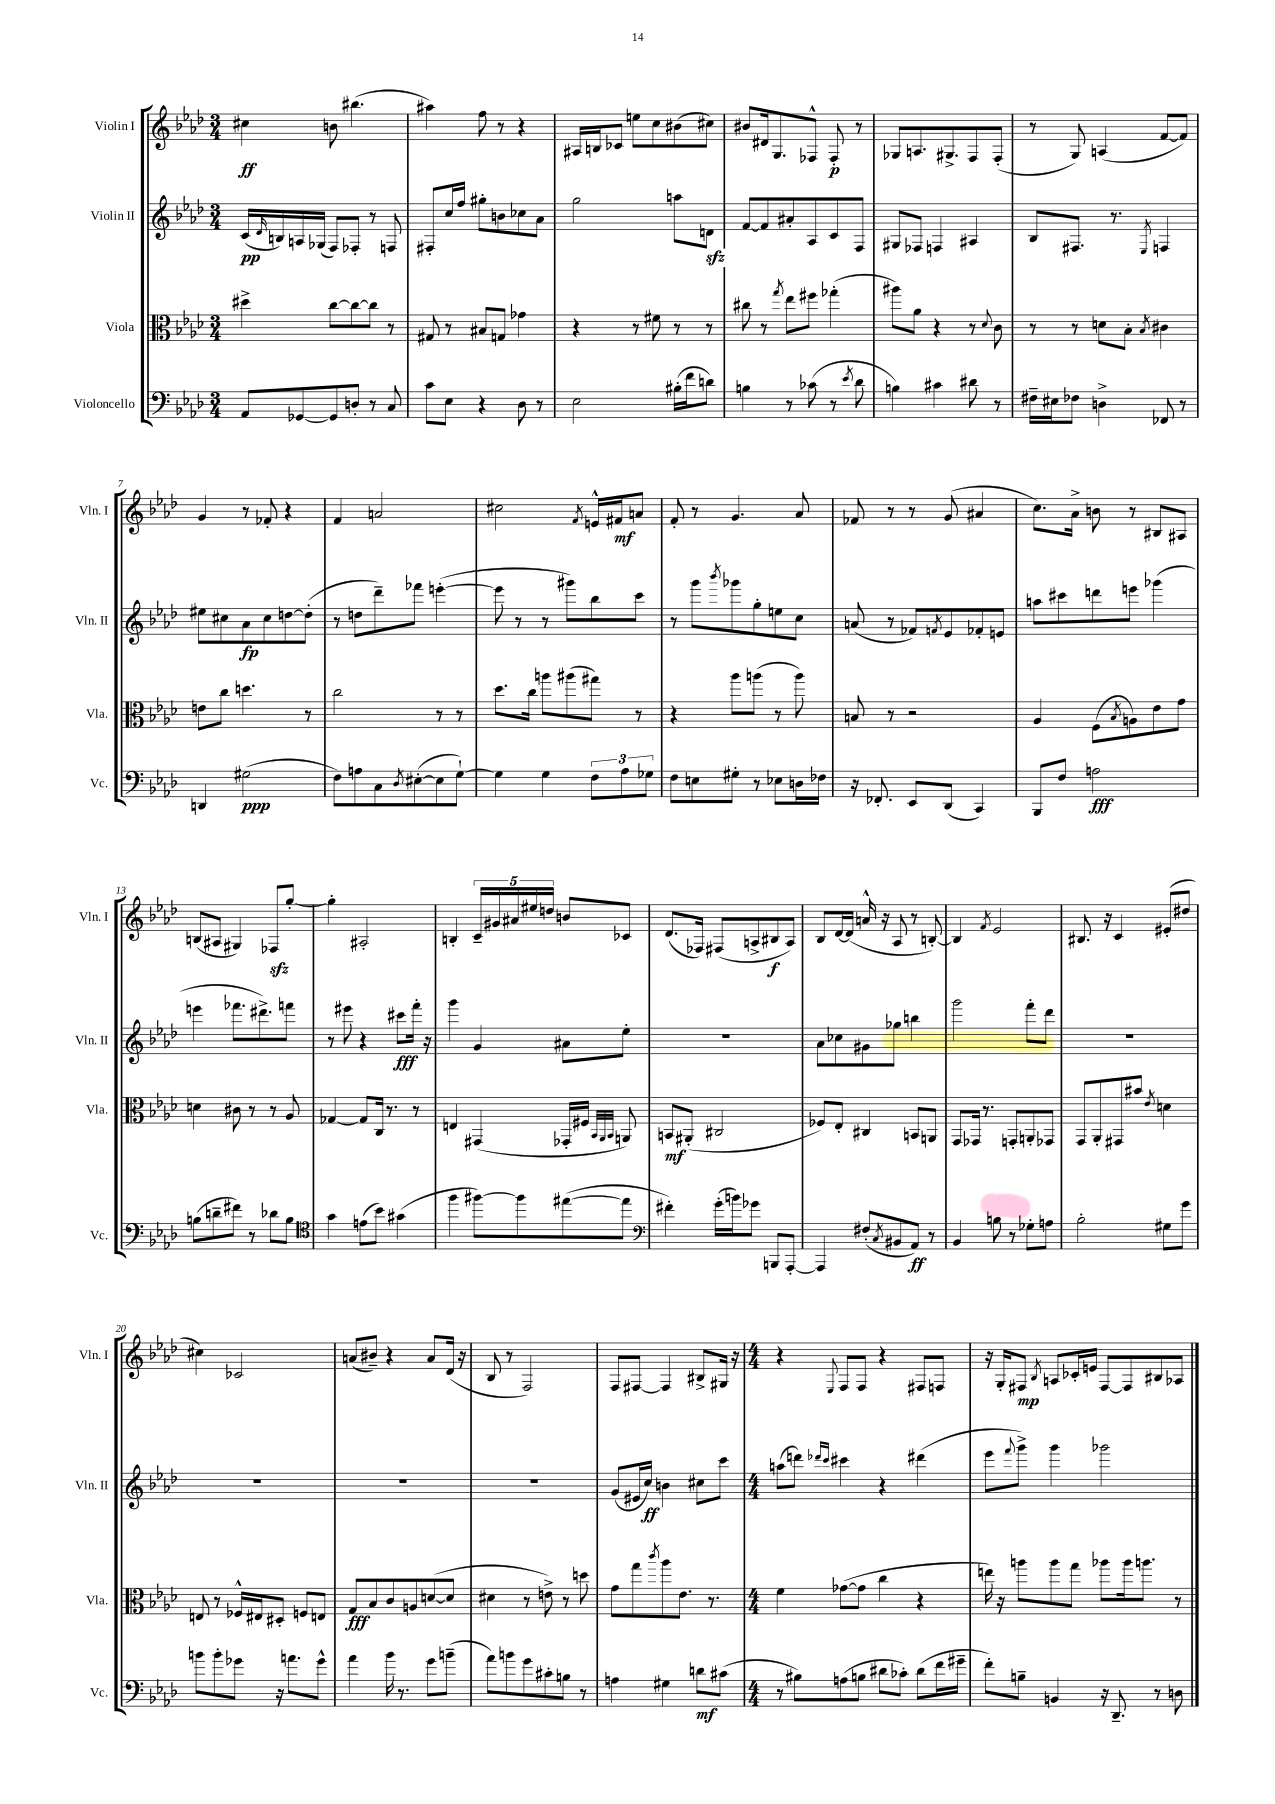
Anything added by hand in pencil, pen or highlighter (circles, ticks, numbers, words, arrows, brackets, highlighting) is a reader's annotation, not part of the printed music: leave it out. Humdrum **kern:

**kern	**kern	**kern	**kern
*staff4	*staff3	*staff2	*staff1
*clefF4	*clefC3	*clefG2	*clefG2
*k[b-e-a-d-]	*k[b-e-a-d-]	*k[b-e-a-d-]	*k[b-e-a-d-]
*M3/4	*M3/4	*M3/4	*M3/4
8AA-	4dd#^	(16c	4cc#
.	.	16qqd-	.
.	.	16B)	.
[8GG-	.	16A	.
.	.	(16G-	.
8GG-]	[8cc	8F)	8b
8D'	8cc_	8F-'	(4.bb#
8r	8cc]	8r	.
8C	8r	8F	.
=	=	=	=
8c	8G#	8F#'	4aa#)
8E-	8r	16cc	.
.	.	16ff	.
4r	8B#	8gg#'	8ff
.	8G	8b	8r
8D-	4g-	8cc-	4r
8r	.	8a-	.
=	=	=	=
2E-	4r	2gg	16A#
.	.	.	16B
.	.	.	8c-
.	8r	.	8ee
.	8f#	.	8cc
(16B#'	8r	8aa	(8b#
16f	.	.	.
8d)	8r	8d	8cc#)
=	=	=	=
4B	8cc#	[8f	8b#
.	8r	8f]	16d#
.	.	.	8.G
.	8qgg	.	.
8r	8ee-	8a#'	.
(8c-	8ff#	8A-	8F-^^
8r	(4gg-'	8c	8F-'
8qe-	.	.	.
8d-	.	8F	8r
=	=	=	=
4B)	8aa#)	8G#	8G-
.	8a-	8F-	8.A
4c#	4r	4F	.
.	.	.	8.G#^
8d#	8r	4A#	8F
.	8qqd-	.	.
8r	8c	.	(8F'
=	=	=	=
16F#~	8r	8B-	8r
16E#	.	.	.
8F-	8r	8.F#	8G)
4D^	8d	.	(4A
.	.	8.r	.
.	8B-'	.	.
.	8qB-	8qE-	.
8FF-	4c#	4F	[8f
8r	.	.	8f])
=	=	=	=
4DD	8e	8ee#	4g
.	8cc	8cc#	.
(2G#	4.dd	8a-	8r
.	.	8cc#	8f-'
.	.	[8dd	4r
.	8r	(8dd']	.
=	=	=	=
8F)	2cc	8r	4f
8A	.	8dd	.
8C	.	8ddd-~)	2a
8qD-	.	.	.
([8E#'	.	8fff-	.
8E#]	8r	([4eee'	.
[8G`)	8r	.	.
=	=	=	=
4G]	8.dd-	8eee]	2cc#
.	.	8r	.
.	16cc	.	.
4G	8aa	8r	.
.	(8aa#	8ggg#)	.
.	.	.	8qf
12F	8gg#)	8bb-	16e^^
.	.	.	16f#
12A-	.	.	.
.	8r	8ccc	8a
12G-	.	.	.
=	=	=	=
8F	4r	8r	8f'
8E	.	8ggg	8r
.	.	8qbbb-	.
8G#'	8aa-	8ggg-	4.g
8r	(8aa	8gg'	.
8E-	8r	8ee	.
16D	8aa)	8cc	8a-
16F-	.	.	.
=	=	=	=
16r	8B	(8a	8f-
8.FF-'	.	.	.
.	8r	8r	8r
8EE-	2r	8f-)	8r
.	.	8qf	.
(8DD-	.	8e-	(8g
4CC)	.	8f-'	4a#
.	.	8e	.
=	=	=	=
8BBB-	4A-	8aa	8.cc)
8F	.	8ccc#	.
.	.	.	16a-^
2A	(8F	8ddd	8b
.	8qB-	.	.
.	8A)	8eee	8r
.	8e-	(4ggg-	8B#
.	8g	.	8A#
=	=	=	=
(8B	4d	4eee	(8B
8d~	.	.	8A#
8f#)	8c#	8.fff-	4G#)
8r	8r	.	.
.	.	8.ddd#^)	.
8d-	8r	.	8F-
8B	8A-	8fff	[8gg'
=	=	=	=
*clefC4	*	*	*
4g	[4G-	8r	4gg']
.	.	8eee#	.
(8e	8G-]	4r	2A#'
8b-)	16C	.	.
.	8.r	.	.
(4g#	.	8ccc#	.
.	8r	16fff'	.
.	.	16r	.
=	=	=	=
4ff	4E	4ggg	4B'
[8ff#)	(4GG#	4g	20c~
.	.	.	20g#
.	.	.	20a#
8ff#]	.	.	.
.	.	.	20ee#
.	.	.	20dd
([8ee#	16GG-'	8a#	8b
.	16F#	.	.
.	32qqBB-	.	.
.	32qqAA-	.	.
.	32qqBB-	.	.
8ee#]	8AA)	8ee-'	8c-
=	=	=	=
*clefF4	*	*	*
4f#')	8BB	2.r	(8.d-
.	(8AA#'	.	.
.	.	.	16F-)
(16g'	2C#	.	(8F#
16b)	.	.	.
8g-	.	.	8A^
8BBB	.	.	8B#
[8AAA-'	.	.	8A)
=	=	=	=
4AAA-]	8F-)	8a-	8B-
.	8E-'	8cc-	[16d-
.	.	.	(16d-]
(8F#'	4C#	8g#	16a^^
.	.	.	16r
8qC	.	.	.
8BB#	.	8gg-	8A-
8AA-)	8BB	4bb	8r
8r	8AA	.	[8B')
=	=	=	=
4BB-	8GG	2ggg	4B]
.	16GG-	.	.
.	8.r	.	.
.	.	.	8qf
8B	.	.	2e-
8r	8GG'	.	.
8G-'	8AA'	8fff'	.
8A	8GG-	8ddd-	.
=	=	=	=
2B-'	8GG	2.r	8.B#
.	8AA-'	.	.
.	.	.	16r
.	8GG#	.	4c
.	8b#	.	.
.	8qe-	.	.
8G#	4d	.	(8e#'
8g	.	.	8dd#
=	=	=	=
8b	8E	2.r	4cc#)
8b'	8r	.	.
8g-	16F-^^	.	2c-
.	16E#	.	.
16r	8D#'	.	.
8.a	.	.	.
.	8F	.	.
8g-^^	8E	.	.
=	=	=	=
4a-	8G	2.r	(8a
.	8B-	.	8b#~)
16b-	8c	.	4r
8.r	.	.	.
.	8A	.	.
8g	([8d	.	8a
(8b~	8d]	.	(16d-
.	.	.	16r
=	=	=	=
8a-)	4d#	2.r	8B-
8b	.	.	8r
8g	8r	.	2F)
8c#'	8e^)	.	.
8B	8r	.	.
8r	8dd	.	.
=	=	=	=
4A	8g	(8g	8F
.	8gg	16e#	[8F#
.	.	16cc)	.
.	8qccc	.	.
4G#	8aa-	4b	4F#]
.	8.e-	.	.
8d	.	8cc#	8B#^
.	8.r	.	.
(8c#	.	8ccc	16G#
.	.	.	16r
=	=	=	=
*M4/4	*M4/4	*M4/4	*M4/4
8r	4f	(8aa	4r
8B#)	.	8ddd)	.
.	.	16qqddd-	.
.	.	16qqccc	8qqE-
(8A	([8g-	4ccc#	8F
8B	8g-]	.	8F
8d#	4cc	4r	4r
8c-')	.	.	.
(8d#	4r	(4ddd#	8F#
16f	.	.	8F
16g#~	.	.	.
=	=	=	=
8f')	16ee)	8eee-	16r
.	16r	.	16G'
.	.	8qqfff	.
8B~	8aa	8ggg^)	8F#
.	.	.	8qB-
4BB	8aa	4ggg	8A
.	8gg	.	16c-'
.	.	.	16e
16r	8aa-	2ggg-	[8F#
8.DD-~	.	.	.
.	16aa-	.	8F#]
.	8.aa	.	.
8r	.	.	8B#
8D	8r	.	8A-
==	==	==	==
*-	*-	*-	*-
